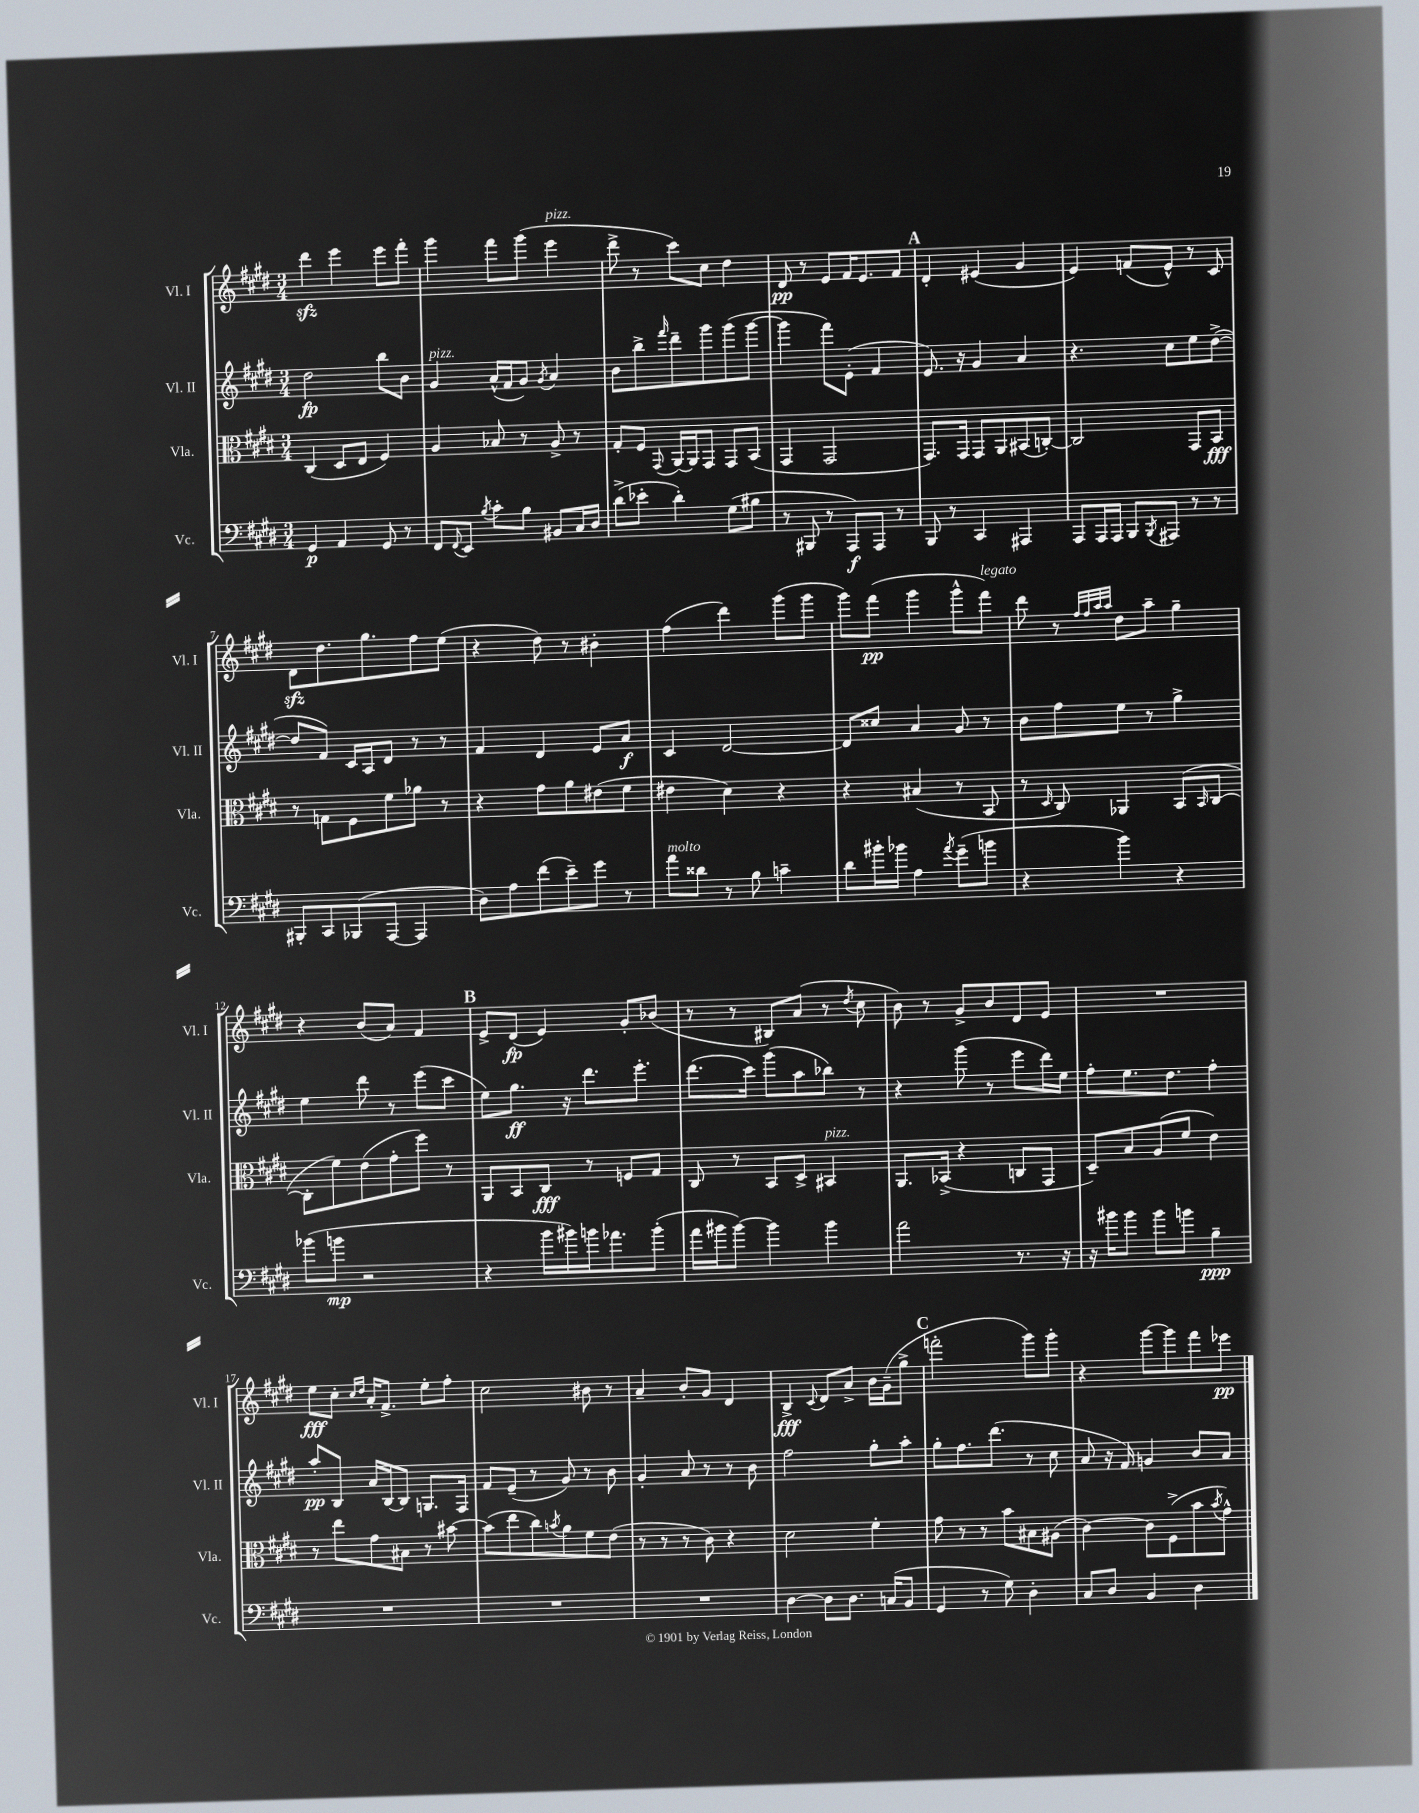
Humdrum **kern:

**kern	**dynam	**kern	**dynam	**kern	**dynam	**kern	**dynam
*part4	*part4	*part3	*part3	*part2	*part2	*part1	*part1
*staff4	*staff4	*staff3	*staff3	*staff2	*staff2	*staff1	*staff1
*I"Vc.	*	*I"Vla.	*	*I"Vl. II	*	*I"Vl. I	*
*I'Vc.	*	*I'Vla.	*	*I'Vl. II	*	*I'Vl. I	*
*clefF4	*	*clefC3	*	*clefG2	*	*clefG2	*
*k[f#c#g#d#]	*	*k[f#c#g#d#]	*	*k[f#c#g#d#]	*	*k[f#c#g#d#]	*
*M3/4	*	*M3/4	*	*M3/4	*	*M3/4	*
=1	=1	=1	=1	=1	=1	=1	=1
4GG#/	p	(4C#/	.	2dd#\	fp	4ddd#zz\	.
4AA/	.	8D#/L	.	.	.	4eee\	.
.	.	8E/J	.	.	.	.	.
8GG#/	.	4F#/)	.	8bb\L	.	8eee\L	.
8r	.	.	.	8b\J	.	8fff#'\J	.
=2	=2	=2	=2	=2	=2	=2	=2
!	!	!	!	!LO:TX:a:i:t=pizz.	!	!	!
8FF#/L	.	4A/	.	4g#/	.	4ggg#\	.
8qqFF#/	.	.	.	.	.	.	.
8EE/J	.	.	.	.	.	.	.
8qB/	.	.	.	.	.	.	.
8c#'\L	.	8B-X/	.	(16a^^/LL	.	8fff#\L	.
.	.	.	.	16f#/J	.	.	.
8B\J	.	8r	.	8g#/J)	.	(8ggg#\J	.
.	.	.	.	8qg#/	.	.	.
!	!	!	!	!	!	!LO:TX:a:i:t=pizz.	!
8BB#X/L	.	8A^/	.	4a/	.	4eee\	.
16C#/L	.	8r	.	.	.	.	.
16D#/JJ	.	.	.	.	.	.	.
=3	=3	=3	=3	=3	=3	=3	=3
(8d#^\L	.	8G#'/L	.	8b\L	.	8ddd#^\	.
8e-X'\J	.	8F#/J	.	8bb^\	.	8r	.
.	.	8qqGG#/	.	16qqfff#/	.	.	.
4d#'\)	.	[16AA/LL	.	8ddd#~\	.	8ccc#\L)	.
.	.	16AA/J]	.	.	.	.	.
.	.	8GG#/J	.	8ggg#\	.	8cc#\J	.
(8G#\L	.	8GG#/L	.	(8ggg#\	.	4dd#\	.
8B#X\J	.	(8BB/J	.	[8ggg#\J	.	.	.
=4	=4	=4	=4	=4	=4	=4	=4
8r	.	4GG#/	.	4ggg#\]	.	8d#/	pp
8BBB#X/	.	.	.	.	.	8r	.
8r	.	2GG#/	.	8fff#\L)	.	8e/L	.
8AAA/L)	f	.	.	(8e'\J	.	16f#/K	.
.	.	.	.	.	.	8.e/	.
8AAA/J	.	.	.	4f#/	.	.	.
8r	.	.	.	.	.	8f#/J	.
!!LO:REH:place=s1:t=A
=5	=5	=5	=5	=5	=5	=5	=5
8BBB/	.	8.GG#/L)	.	8.e/)	.	4d#'/	.
8r	.	.	.	.	.	.	.
.	.	16GG#/Jk	.	16r	.	.	.
4CC#/	.	8GG#/L	.	4g#/	.	(4e#X/	.
.	.	8AA/	.	.	.	.	.
4AAA#X/	.	(8BB#X/	.	4a/	.	4g#/	.
.	.	[8Cn'/J)	.	.	.	.	.
=6	=6	=6	=6	=6	=6	=6	=6
8AAA/L	.	2C/]	.	4.r	.	4e/)	.
16AAA/L	.	.	.	.	.	.	.
16AAA/JJ	.	.	.	.	.	.	.
8BBB/L	.	.	.	.	.	(8fn/L	.
8qBBB/	.	.	.	.	.	.	.
8AAA#X/J	.	.	.	8cc#\L	.	8e^^/J)	.
8r	.	8GG#/L	.	8ee\	.	8r	.
8r	.	8BB/J	fff	([8dd#^\J	.	8c#/	.
!!LO:LB:g=z
=7	=7	=7	=7	=7	=7	=7	=7
8BBB#X'/L	.	8r	.	8dd#/L]	.	8d#zz\L	.
8CC#/	.	8Gn\L	.	8f#/J)	.	8.dd#\	.
(8BBB-X/	.	8F#\	.	16c#/LL	.	.	.
.	.	.	.	16A/J	.	8.gg#\	.
[8AAA/J	.	8f#\	.	8d#/J	.	.	.
4AAA/]	.	8a-X\J	.	8r	.	8ff#\	.
.	.	8r	.	8r	.	(8ee\J	.
=8	=8	=8	=8	=8	=8	=8	=8
8D#\L)	.	4r	.	4f#/	.	4r	.
8A\	.	.	.	.	.	.	.
(8f#\	.	8g#\L	.	4d#/	.	8dd#\)	.
8e~\)	.	8a\	.	.	.	8r	.
8g#\J	.	(8e#X\	.	8e/L	.	4b#X'\	.
8r	.	8f#\J	.	8a/J	f	.	.
=9	=9	=9	=9	=9	=9	=9	=9
!LO:TX:a:i:t=molto	!	!	!	!	!	!	!
8a\L	.	4e#X\	.	4c#/	.	(4ff#\	.
8d##X\J	.	.	.	.	.	.	.
8r	.	4d#\)	.	[2d#/	.	4ddd#\)	.
8B\	.	.	.	.	.	.	.
4cn~\	.	4r	.	.	.	(8ggg#\L	.
.	.	.	.	.	.	8ggg#\J	.
=10	=10	=10	=10	=10	=10	=10	=10
8d#\L	.	4r	.	8d#/L]	.	8ggg#\L)	.
16b#X'\L	.	.	.	8cc##X/J	.	(8fff#\J	pp
16b-X\JJ	.	.	.	.	.	.	.
4A\	.	(4B#X/	.	4a/	.	4ggg#\	.
8qa/	.	.	.	.	.	.	.
(8g#~\L	.	8r	.	8g#/	.	8ggg#^^\L	.
!	!	!	!	!	!	!LO:TX:a:i:t=legato	!
8bn\J	.	8BB/	.	8r	.	8fff#\J)	.
=11	=11	=11	=11	=11	=11	=11	=11
4r	.	8r	.	8b\L	.	8ddd#\	.
.	.	16qqD#/	.	.	.	.	.
.	.	8C#/)	.	8ff#\	.	8r	.
.	.	.	.	.	.	32qqff#/LLL	.
.	.	.	.	.	.	32qqff#/	.
.	.	.	.	.	.	32qqaa/	.
.	.	.	.	.	.	32qqaa/JJJ	.
4b\)	.	4AA-X/	.	8ee\J	.	8dd#\L	.
.	.	.	.	8r	.	8aa~\J	.
4r	.	(8BB/L	.	4gg#^\	.	4gg#~\	.
.	.	16qqBB/	.	.	.	.	.
.	.	[8C#/J	.	.	.	.	.
!!LO:LB:g=z
=12	=12	=12	=12	=12	=12	=12	=12
(8b-X\L	.	8C#'\L]	.	4ee\	.	4r	.
8bn\J	mp	8f#\)	.	.	.	.	.
2r	.	(8e\	.	8ddd#\	.	(8b/L	.
.	.	8g#'\	.	8r	.	8a/J)	.
.	.	8ff#\J)	.	(8eee\L	.	4f#/	.
.	.	8r	.	8ccc#\J	.	.	.
!!LO:REH:place=s1:t=B
=13	=13	=13	=13	=13	=13	=13	=13
4r	.	8AA/L	.	8ee\L)	.	8e^/L	.
.	.	8BB/	.	8.gg#\J	ff	(8d#/J	fp
16b\LL	.	8C#/J	fff	.	.	4e/)	.
16b#X\)	.	.	.	16r	.	.	.
16bn\J	.	8r	.	8.ddd#\L	.	.	.
8.a-X\	.	.	.	.	.	.	.
.	.	8Fn/L	.	.	.	8g#'/L	.
.	.	.	.	8.eee'\J	.	.	.
(8b'\J	.	8G#/J	.	.	.	(8b-X/J	.
=14	=14	=14	=14	=14	=14	=14	=14
16a\LL	.	8C#/	.	(8.ddd#\L	.	8r	.
16b#X\J	.	.	.	.	.	.	.
[8b#\J)	.	8r	.	.	.	8r	.
.	.	.	.	16ccc#\Jk)	.	.	.
4b#\]	.	8BB/L	.	(8ggg#\L	.	8B#X/L)	.
.	.	8D#^/J	.	8aa\	.	(8a/J	.
!	!	!LO:TX:a:i:t=pizz.	!	!	!	!	!
4b#\	.	4BB#X/	.	8bb-X\J)	.	8r	.
.	.	.	.	.	.	8qdd#/	.
.	.	.	.	8r	.	8cc#\	.
=15	=15	=15	=15	=15	=15	=15	=15
2a\	.	8.AA/L	.	4r	.	8b\)	.
.	.	.	.	.	.	8r	.
.	.	(16BB-X^/Jk	.	.	.	.	.
.	.	4r	.	(8ggg#\	.	8g#^/L	.
.	.	.	.	8r	.	8b/	.
8.r	.	8Cn/L	.	8eee\L	.	8d#/	.
.	.	8GG#/J	.	16ddd#\L)	.	8e/J	.
16r	.	.	.	16ee\JJ	.	.	.
=16	=16	=16	=16	=16	=16	=16	=16
16r	.	8D#~/L)	.	8ff#'\L	.	2.r	.
16b#X\KL	.	.	.	.	.	.	.
8b#\J	.	8B/	.	8.ee\	.	.	.
8b#\L	.	(8A/	.	.	.	.	.
.	.	.	.	8.dd#\J	.	.	.
8bn\J	.	8f#/J	.	.	.	.	.
4B~\	ppp	4e\)	.	4ff#'\	.	.	.
!!LO:LB:g=z
=17	=17	=17	=17	=17	=17	=17	=17
2.r	.	8r	.	8aa'/L	pp	8ee\L	fff
.	.	8ee\L	.	8B/J	.	8cc#'\J	.
.	.	.	.	.	.	16qqcc#/LL	.
.	.	.	.	.	.	16qqdd#/JJ	.
.	.	8g#\	.	16a/LL	.	16a'/KL	.
.	.	.	.	[16B/J	.	8.f#^/J	.
.	.	8B#X\J	.	8B/J]	.	.	.
.	.	8r	.	8.Gn/L	.	8ee'\L	.
.	.	[8b#X\	.	.	.	8ff#'\J	.
.	.	.	.	16F#/Jk	.	.	.
=18	=18	=18	=18	=18	=18	=18	=18
2.r	.	(8b#\L]	.	8f#/L	.	2cc#\	.
.	.	8ee\	.	(8e~/J	.	.	.
.	.	8cc#\)	.	8r	.	.	.
.	.	8qbn/	.	.	.	.	.
.	.	8a\	.	8g#/)	.	.	.
.	.	8f#\	.	8r	.	8b#X\	.
.	.	(8e\J	.	8b\	.	8r	.
=19	=19	=19	=19	=19	=19	=19	=19
2.r	.	8r	.	4g#'/	.	4a~/	.
.	.	8r	.	.	.	.	.
.	.	8r	.	8a/	.	8b'/L	.
.	.	8c#\)	.	8r	.	8g#/J	.
.	.	4r	.	8r	.	4d#/	.
.	.	.	.	8b\	.	.	.
=20	=20	=20	=20	=20	=20	=20	=20
[4D#\	.	2d#\	.	2ff#\	.	4B^/	fff
.	.	.	.	.	.	8qqc#/	.
8D#\L]	.	.	.	.	.	8d#/L	.
8.D#\J	.	.	.	.	.	8a^/J	.
.	.	4f#'\	.	8gg#'\L	.	16b\LL	.
(16Cn/KL	.	.	.	.	.	(16g#~\J	.
8BB/J	.	.	.	8aa'\J	.	8gg#^\J	.
!!LO:REH:place=s1:t=C
=21	=21	=21	=21	=21	=21	=21	=21
4GG#/	.	8g#\	.	8gg#'\L	.	2fffn'\	.
.	.	8r	.	8.ff#\	.	.	.
8r	.	8r	.	.	.	.	.
.	.	.	.	(8.ddd#\J	.	.	.
8G#\)	.	8b\L	.	.	.	.	.
4D#'\	.	8B#X\	.	8r	.	8ggg#\L)	.
.	.	(8A#X\J	.	8cc#\	.	8ggg#'\J	.
=22	=22	=22	=22	=22	=22	=22	=22
8C#/L	.	[4c#\)	.	8a/	.	4r	.
8D#/J	.	.	.	16r	.	.	.
.	.	.	.	16f#/)	.	.	.
4BB/	.	8c#\L]	.	4gn/	.	[8ggg#\L	.
.	.	(8F#^\	.	.	.	8ggg#\]	.
4D#\	.	8b\	.	8b/L	.	8fff#\	.
.	.	8qb/	.	.	.	.	.
.	.	8g#^^\J)	.	8a/J	.	8eee-X\J	pp
==	==	==	==	==	==	==	==
*-	*-	*-	*-	*-	*-	*-	*-
